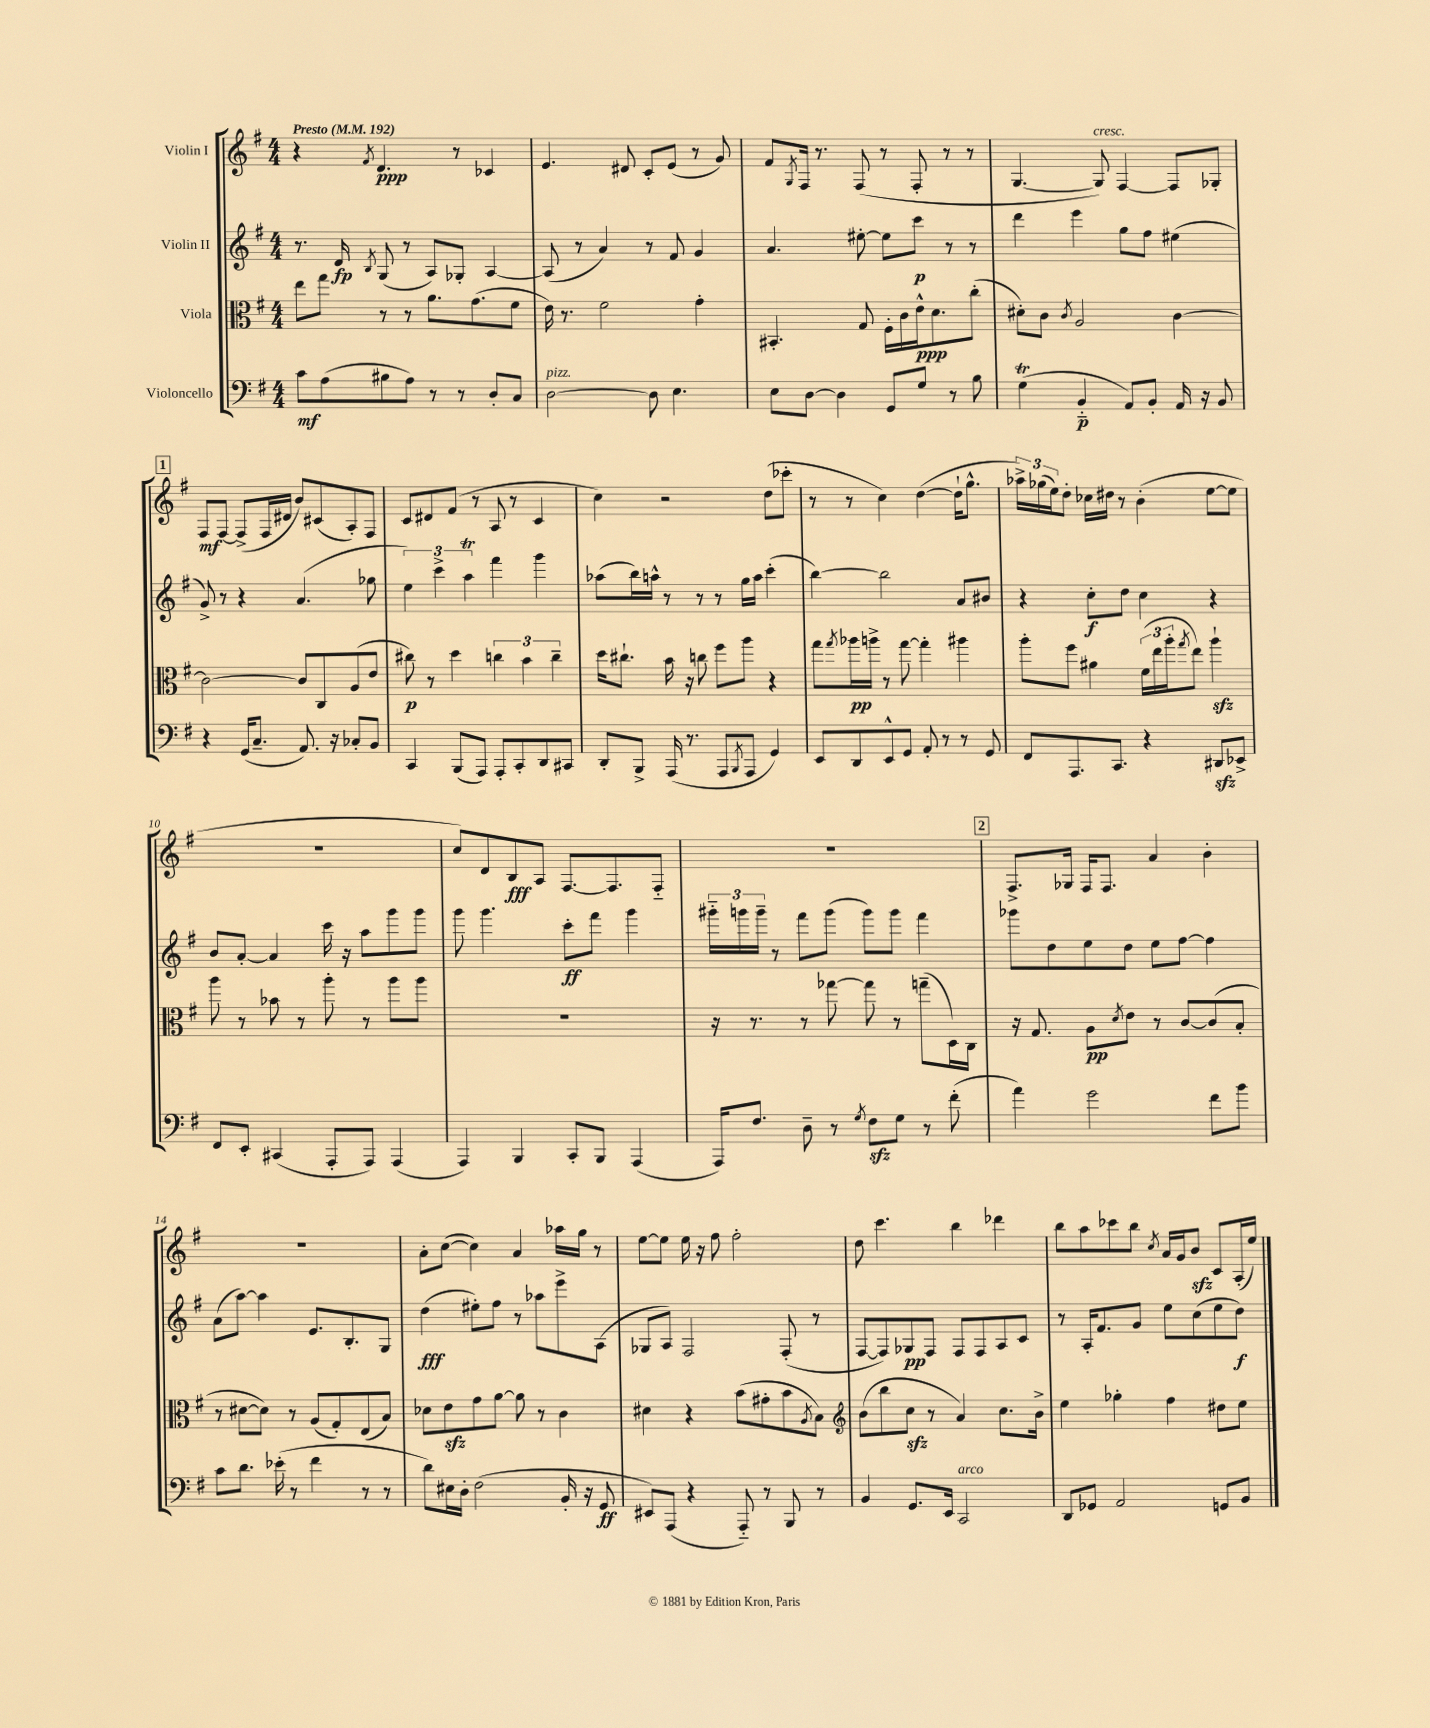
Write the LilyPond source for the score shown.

<<
\new StaffGroup <<
\new Staff = "s0" \with { instrumentName = "Violin I" } {
    \clef treble \key g \major \numericTimeSignature \time 4/4 \tempo "Presto" 4 = 192
    r4 \acciaccatura { fis'8 } d'4.\ppp r8 ces'4 |
    e'4. dis'8 c'8-. e'8( r8 g'8) |
    fis'8 \acciaccatura { g8 } fis16 r8. fis8( r8 fis8-. r8 r8 |
    g4.~ g8^\markup { \italic "cresc." }) fis4~ fis8 ges8-. |
    \mark \markup { \box "1" } fis8\mf fis8~ fis8->( fis16 dis'16 b'8) cis'8( a8-.) fis8 |
    c'8 dis'8 fis'8( r8 a8 r8 c'4 |
    c''4) r2 d''8( ces'''8-. |
    r8 r8 c''4) d''4~( d''16-! g''8.-^ |
    \tuplet 3/2 { aes''16->) ges''16( e''16) } d''8-. ces''16 dis''16 r8 b'4-.( e''8~ e''8 |
    R1 |
    c''8) d'8 b8\fff a8 fis8.~ fis8. fis8-_ |
    R1 |
    \mark \markup { \box "2" } fis8.-> ges16 fis16 fis8. a'4 b'4-. |
    R1 |
    a'8-. c''8~( c''4) a'4 aes''16 g''16 r8 |
    e''8~ e''8 e''16 r16 fis''8 fis''2-. |
    d''8 c'''4. b''4 des'''4 |
    b''8 a''8 ces'''8 b''8 \acciaccatura { c''8 } a'16 g'16 b'8\sfz c'8 a16-.( e''16) \bar "|." |
}
\new Staff = "s1" \with { instrumentName = "Violin II" } {
    \clef treble \key g \major \numericTimeSignature \time 4/4
    r8. d'16\fp \acciaccatura { b8 } g8( r8 a8) ges8-. a4~ |
    a8( r8 a'4) r8 fis'8 g'4 |
    a'4. eis''8~-. eis''8 c'''8\p r8 r8 |
    d'''4 e'''4 g''8 fis''8 eis''4( |
    \mark \markup { \box "1" } g'8->) r8 r4 a'4.( ges''8 |
    \tuplet 3/2 { e''4) c'''4-> a''4\trill } fis'''4 g'''4 |
    aes''8( b''16) a''16-^ r8 r8 r8 g''16 a''16 c'''4-.( |
    b''4~) b''2 a'8 bis'8 |
    r4 c''8-.\f d''8 c''4 r4 |
    b'8 a'8~-. a'4 c'''16 r16 a''8 g'''8 g'''8 |
    g'''8 g'''4. c'''8-.\ff fis'''8 g'''4 |
    \tuplet 3/2 { gis'''16-_ g'''16 g'''16-- } r8 fis'''8 g'''8( g'''8) g'''8 fis'''4 |
    \mark \markup { \box "2" } ges'''8 d''8 e''8 d''8 e''8 fis''8~ fis''4 |
    a'8( a''8~) a''4 e'8. b8.-. g8 |
    d''4\fff( eis''8-.) fis''8 r8 aes''8 e'''8-> a8( |
    ges8 a8) fis2 fis8-.( r8 |
    fis8~ fis8) ges8\pp fis8 fis8 fis8 a8 c'8 |
    r8 a16-. fis'8. g'8 e''8 c''8( e''8 d''8\f) \bar "|." |
}
\new Staff = "s2" \with { instrumentName = "Viola" } {
    \clef alto \key g \major \numericTimeSignature \time 4/4
    e''8 g''8 r8 r8 a'8. g'8.( fis'8 |
    e'16) r8. fis'2 g'4-. |
    bis,4.-. g8 fis16-. c'16 e'16-^\ppp d'8. c''8-.( |
    dis'8-.) c'8 \acciaccatura { c'8 } a2 c'4~ |
    \mark \markup { \box "1" } c'2~ c'8 c8 a8( e'8 |
    cis''8\p) r8 d''4 \tuplet 3/2 { c''4 b'4 c''4-- } |
    d''16 cis''8.-! b'16 r16 c''8 fis''8 a''8 r4 |
    g''8 \acciaccatura { g''8 } aes''16\pp a''16-> r8 g''8~ g''4-. ais''4 |
    a''8-. fis''8 ais'4 \tuplet 3/2 { fis'16( e''16 a''16-. } \acciaccatura { g''8 } e''8) a''4-!\sfz |
    a''8 r8 bes'8 r8 a''8-. r8 a''8 a''8 |
    R1 |
    r16 r8. r8 ges''8~ ges''8 r8 g''8--( d16) c16 |
    \mark \markup { \box "2" } r16 g8. a8\pp \acciaccatura { d'8 } e'8 r8 c'8~ c'8( b8-. |
    r8 dis'8~ dis'8) r8 a8( g8-.) e8( b8) |
    des'8 e'8\sfz g'8 a'8~ a'8 r8 c'4 |
    dis'4 r4 b'8( gis'8-. b'8 \acciaccatura { a8 } b8) |
    \clef treble b'8( b''8 c''8\sfz r8 a'4) c''8. b'16-> |
    e''4 ges''4-. fis''4 dis''8 e''8 \bar "|." |
}
\new Staff = "s3" \with { instrumentName = "Violoncello" } {
    \clef bass \key g \major \numericTimeSignature \time 4/4
    c'8\mf a8( bis8 a8) r8 r8 d8-. c8 |
    d2~^\markup { \italic "pizz." } d8 e4. |
    e8 d8~ d4 g,8 g8 r8 b8 |
    g4\trill( b,4-_\p a,8) b,8-. a,16 r16 b,8 |
    \mark \markup { \box "1" } r4 g,16( c8.-- a,8.) r16 ces8-. b,8 |
    c,4 b,,8( a,,8) a,,8-. c,8-. d,8 cis,8 |
    d,8-. b,,8-> a,,16( r8. a,,8 \acciaccatura { b,,8 } a,,8 g,4) |
    e,8 d,8 e,8-^ g,8 a,8-. r8 r8 g,8 |
    fis,8 a,,8. c,8. r4 dis,8\sfz ees,8-> |
    fis,8 e,8-. cis,4( a,,8-. a,,8) a,,4( |
    a,,4) b,,4 c,8-. b,,8 a,,4( |
    a,,16) fis8. d8-- r8 \acciaccatura { g8 } fis8\sfz g8 r8 fis'8-.( |
    \mark \markup { \box "2" } a'4) g'2 fis'8 b'8 |
    c'8 d'8. ees'16-.( r8 fis'4 r8 r8 |
    d'8) eis16 d16-. fis2( b,16-. r16 g,8\ff |
    eis,8) a,,8( r4 a,,8-_) r8 b,,8 r8 |
    b,4 g,8. e,16 c,2^\markup { \italic "arco" } |
    d,8 ges,8 a,2 g,8 b,8 \bar "|." |
}
>>
>>
